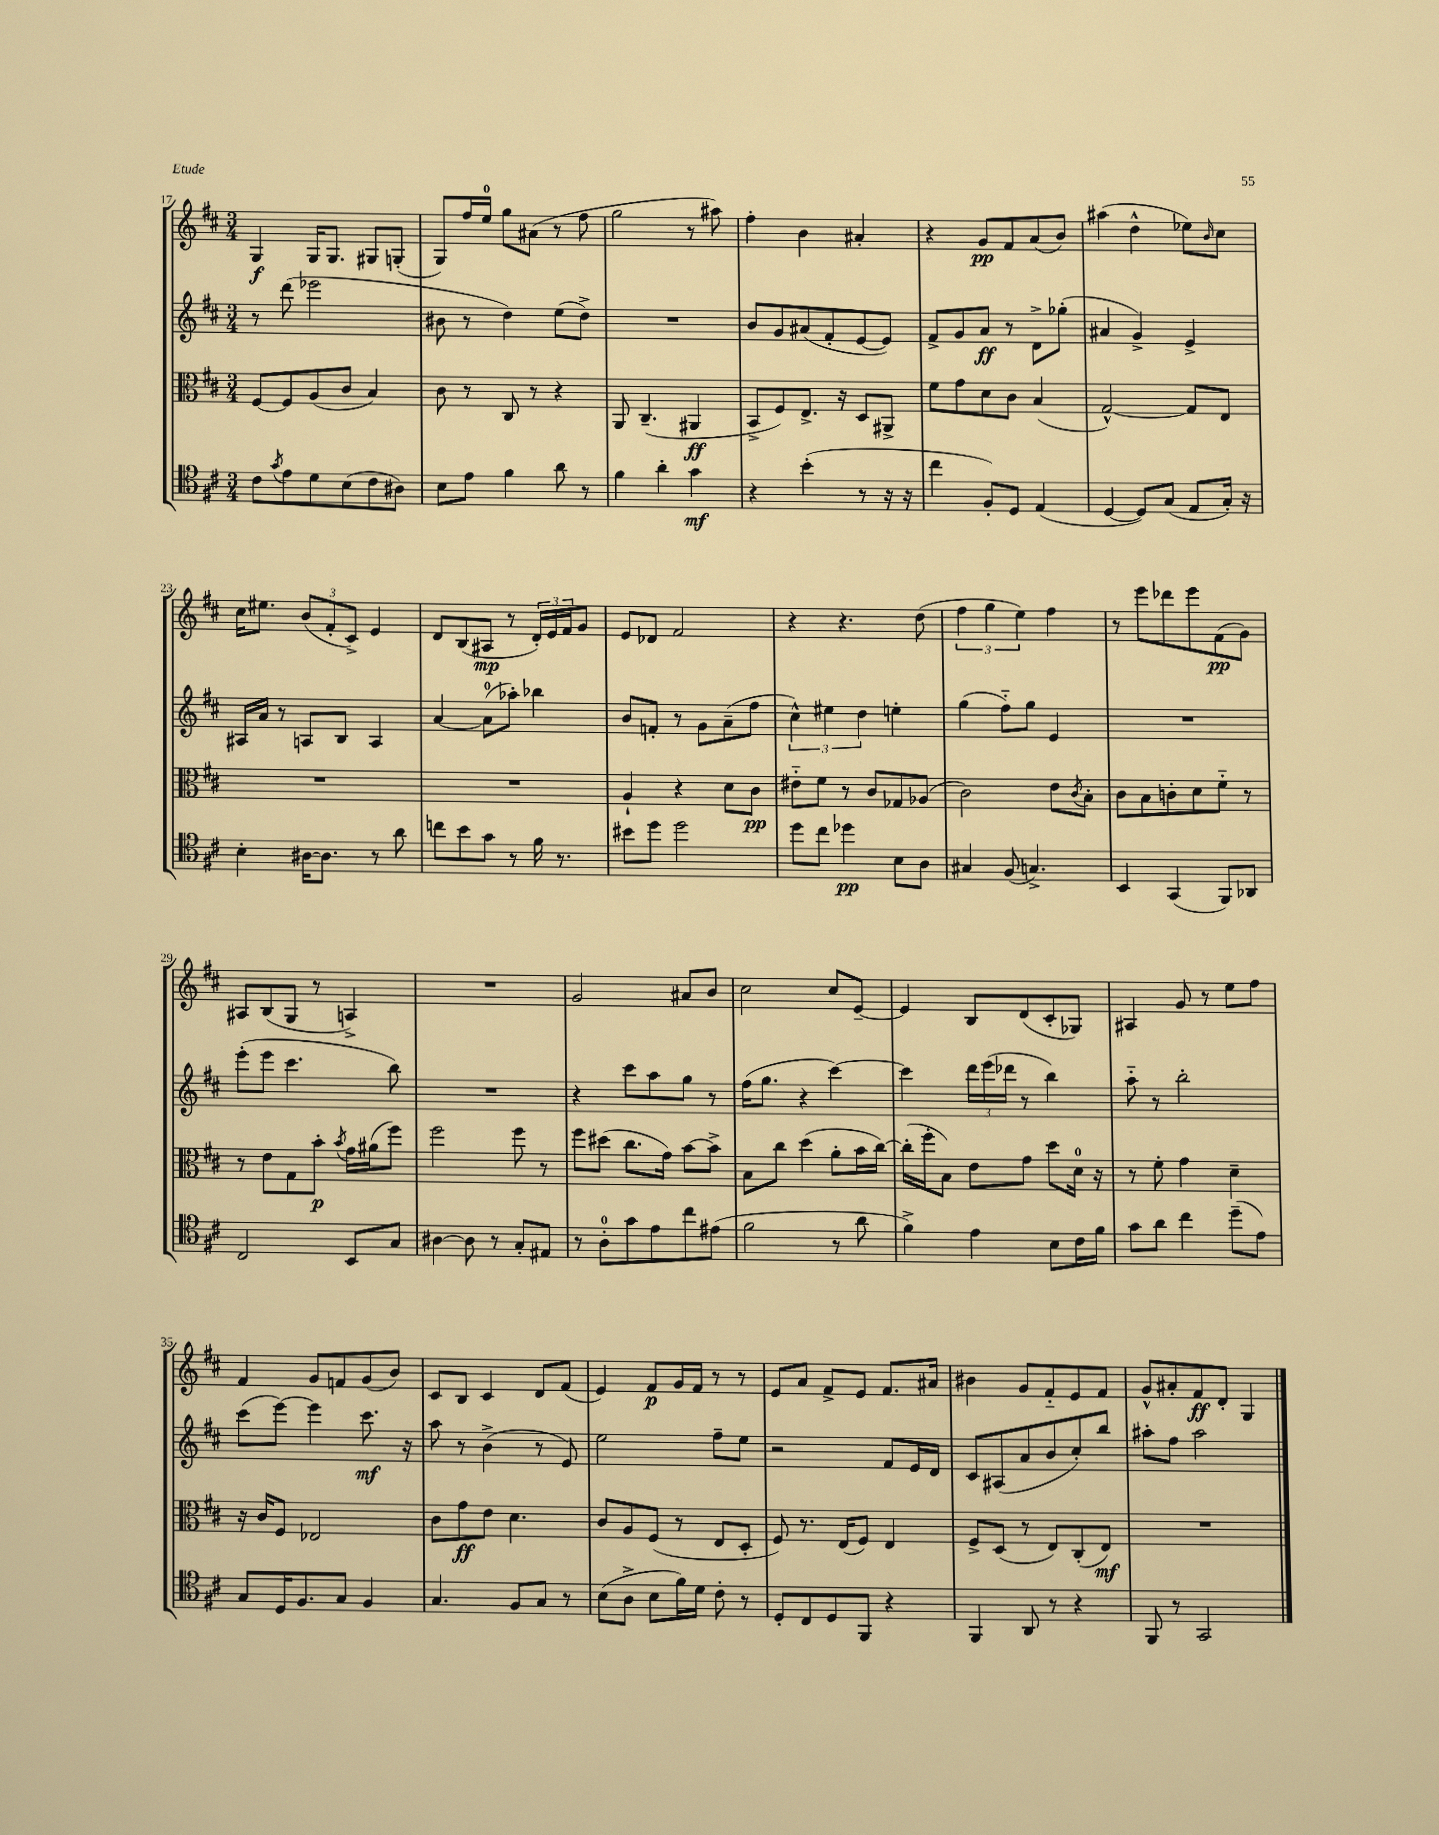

**kern	**kern	**kern	**kern
*staff4	*staff3	*staff2	*staff1
*clefC4	*clefC3	*clefG2	*clefG2
*k[f#c#]	*k[f#c#]	*k[f#c#]	*k[f#c#]
*M3/4	*M3/4	*M3/4	*M3/4
8c#	[8F#	8r	4G
8qg	.	.	.
8e	8F#]	(8ddd	.
8d	(8A	2eee-	16G
.	.	.	8.G
(8B	8c#	.	.
8c#	4B)	.	8G#
8A#)	.	.	(8G'
=	=	=	=
8B	8c#	8b#	8G)
8e	8r	8r	16ff#
.	.	.	16ee
4f#	8C#	4dd)	8gg
.	8r	.	(8a#
8a	4r	(8ee	8r
8r	.	8dd^)	8ff#
=	=	=	=
4f#	8AA	2.r	2gg
.	(4.C#~	.	.
4a'	.	.	.
4g	4AA#	.	8r
.	.	.	8aa#)
=	=	=	=
4r	8BB^	8b	4ff#'
.	8F#)	8g	.
(4b'	8.E^	(8a#	4b
.	.	8f#'	.
.	16r	.	.
8r	8D	[8e	4a#'
16r	8AA#^	8e])	.
16r	.	.	.
=	=	=	=
4cc#	8f#	8f#^	4r
.	8g	8g	.
8F#')	8d	8a	8g
8D	8c#	8r	8f#
(4E	(4B	8d^	(8a
.	.	(8gg-'	8b)
=	=	=	=
[4D	[2G^^)	4a#	(4aa#
8D])	.	4g^)	4dd^^
(8G	.	.	.
8E	8G]	4e^	8ee-)
.	.	.	16qqb
16G')	8E	.	8cc#
16r	.	.	.
=	=	=	=
4B'	2.r	16A#	16cc#
.	.	16a	8.ee#
.	.	8r	.
[16A#	.	8A	(12b
8.A#]	.	.	.
.	.	.	12f#'
.	.	8B	.
.	.	.	12c#^)
8r	.	4A	4e
8a	.	.	.
=	=	=	=
8cc	2.r	[4a	8d
8b	.	.	(8B
8g	.	(8a]	8A#
8r	.	8aa-')	8r
16f#	.	4bb-	24d')
.	.	.	24e
8.r	.	.	.
.	.	.	24f#
.	.	.	8g
=	=	=	=
8b#	4A`	8b	8e
8dd	.	8f'	8d-
2dd	4r	8r	2f#
.	.	8g	.
.	8d	(8a~	.
.	8c#	8ff#	.
=	=	=	=
8dd	8e#'~	6cc#^^)	4r
8cc#	8f#	.	.
.	.	6ee#	.
4dd-	8r	.	4.r
.	.	6dd	.
.	8c#	.	.
8B	8G-	4ee'	.
8A	(8A-	.	(8dd
=	=	=	=
4G#	2c#)	(4gg	6ff#
.	.	.	6gg
(8F#	.	8ff#'~)	.
.	.	.	6ee)
4.G^)	.	8gg	.
.	8e	4e	4ff#
.	8qc#	.	.
.	8B'	.	.
=	=	=	=
4BB	8c#	2.r	8r
.	8B	.	8eee
(4GG	8c'	.	8ddd-
.	8d	.	8eee
8FF#)	8f#'~	.	(8f#
8AA-	8r	.	8g)
=	=	=	=
2C#	8r	(8eee'	8A#
.	8e	8eee	(8B
.	8G	4.ccc#	8G
.	8b'	.	8r
.	8qb	.	.
8BB	16g	.	4A^)
.	(16a#	.	.
8G	8ff#)	8bb)	.
=	=	=	=
[4A#	2ff#	2.r	2.r
8A#]	.	.	.
8r	.	.	.
8G'	8ff#	.	.
8E#	8r	.	.
=	=	=	=
8r	8ff#	4r	2g
8A'	(8dd#	.	.
8g	8.cc#	8ccc#	.
8e	.	8aa	.
.	16g)	.	.
8cc#	[8b	8gg	8a#
(8e#	8b^]	8r	8b
=	=	=	=
2f#	8B	(16ff#	2cc#
.	.	8.gg	.
.	8cc#	.	.
.	(4dd	4r	.
8r	8a'	[4ccc#)	8cc#
8a	16b	.	[8e~
.	[16cc#)	.	.
=	=	=	=
4f#^)	(16cc#']	4ccc#]	4e]
.	16ff#'	.	.
.	8B)	.	.
4e	8e	24ddd	8B
.	.	(24eee	.
.	.	24ddd-	.
.	8g	8r	(8d
8B	8dd	4bb)	8c#'
16c#	16d	.	8G-)
16f#	16r	.	.
=	=	=	=
8g	8r	8aa'~	4A#
8a	8f#'	8r	.
4cc#	4g	2bb'	8g
.	.	.	8r
(8dd~	4d~	.	8ee
8e)	.	.	8ff#
=	=	=	=
8G	16r	(8ccc#	4f#
.	16c#	.	.
16D	8F#	[8eee)	.
8.F#	.	.	.
.	2E-	4eee]	8g
8G	.	.	8f
4F#	.	8.ccc#	(8g
.	.	.	8b)
.	.	16r	.
=	=	=	=
4.G	8c#	8aa	8c#
.	8g	8r	8B
.	8e	(4b^	4c#
8F#	4.d	.	.
8G	.	8r	8d
8r	.	8e)	(8f#
=	=	=	=
(8B	8c#	2ee	4e)
8A^	8A	.	.
8B	(8F#	.	8f#
16f#)	8r	.	16g
16d	.	.	16f#
8c#'	8E	8ff#~	8r
8r	8D'	8ee	8r
=	=	=	=
8D'	8F#)	2r	8e
8C#	8.r	.	8a
8D	.	.	8f#^
.	(16E	.	.
8FF#	8F#)	.	8e
4r	4E	8f#	8.f#
.	.	16e	.
.	.	16d	16a#
=	=	=	=
4FF#	8F#^	8c#	4b#
.	(8D	(8A#	.
8AA	8r	8a	8g
8r	8E)	8b	8f#'~
4r	(8C#'	8cc#')	8e
.	8E)	8bb	8f#
=	=	=	=
8FF#	2.r	8aa#'	8g^^
8r	.	8ff#	8a#'
2GG	.	2aa#	8f#
.	.	.	8d'
.	.	.	4G
==	==	==	==
*-	*-	*-	*-
